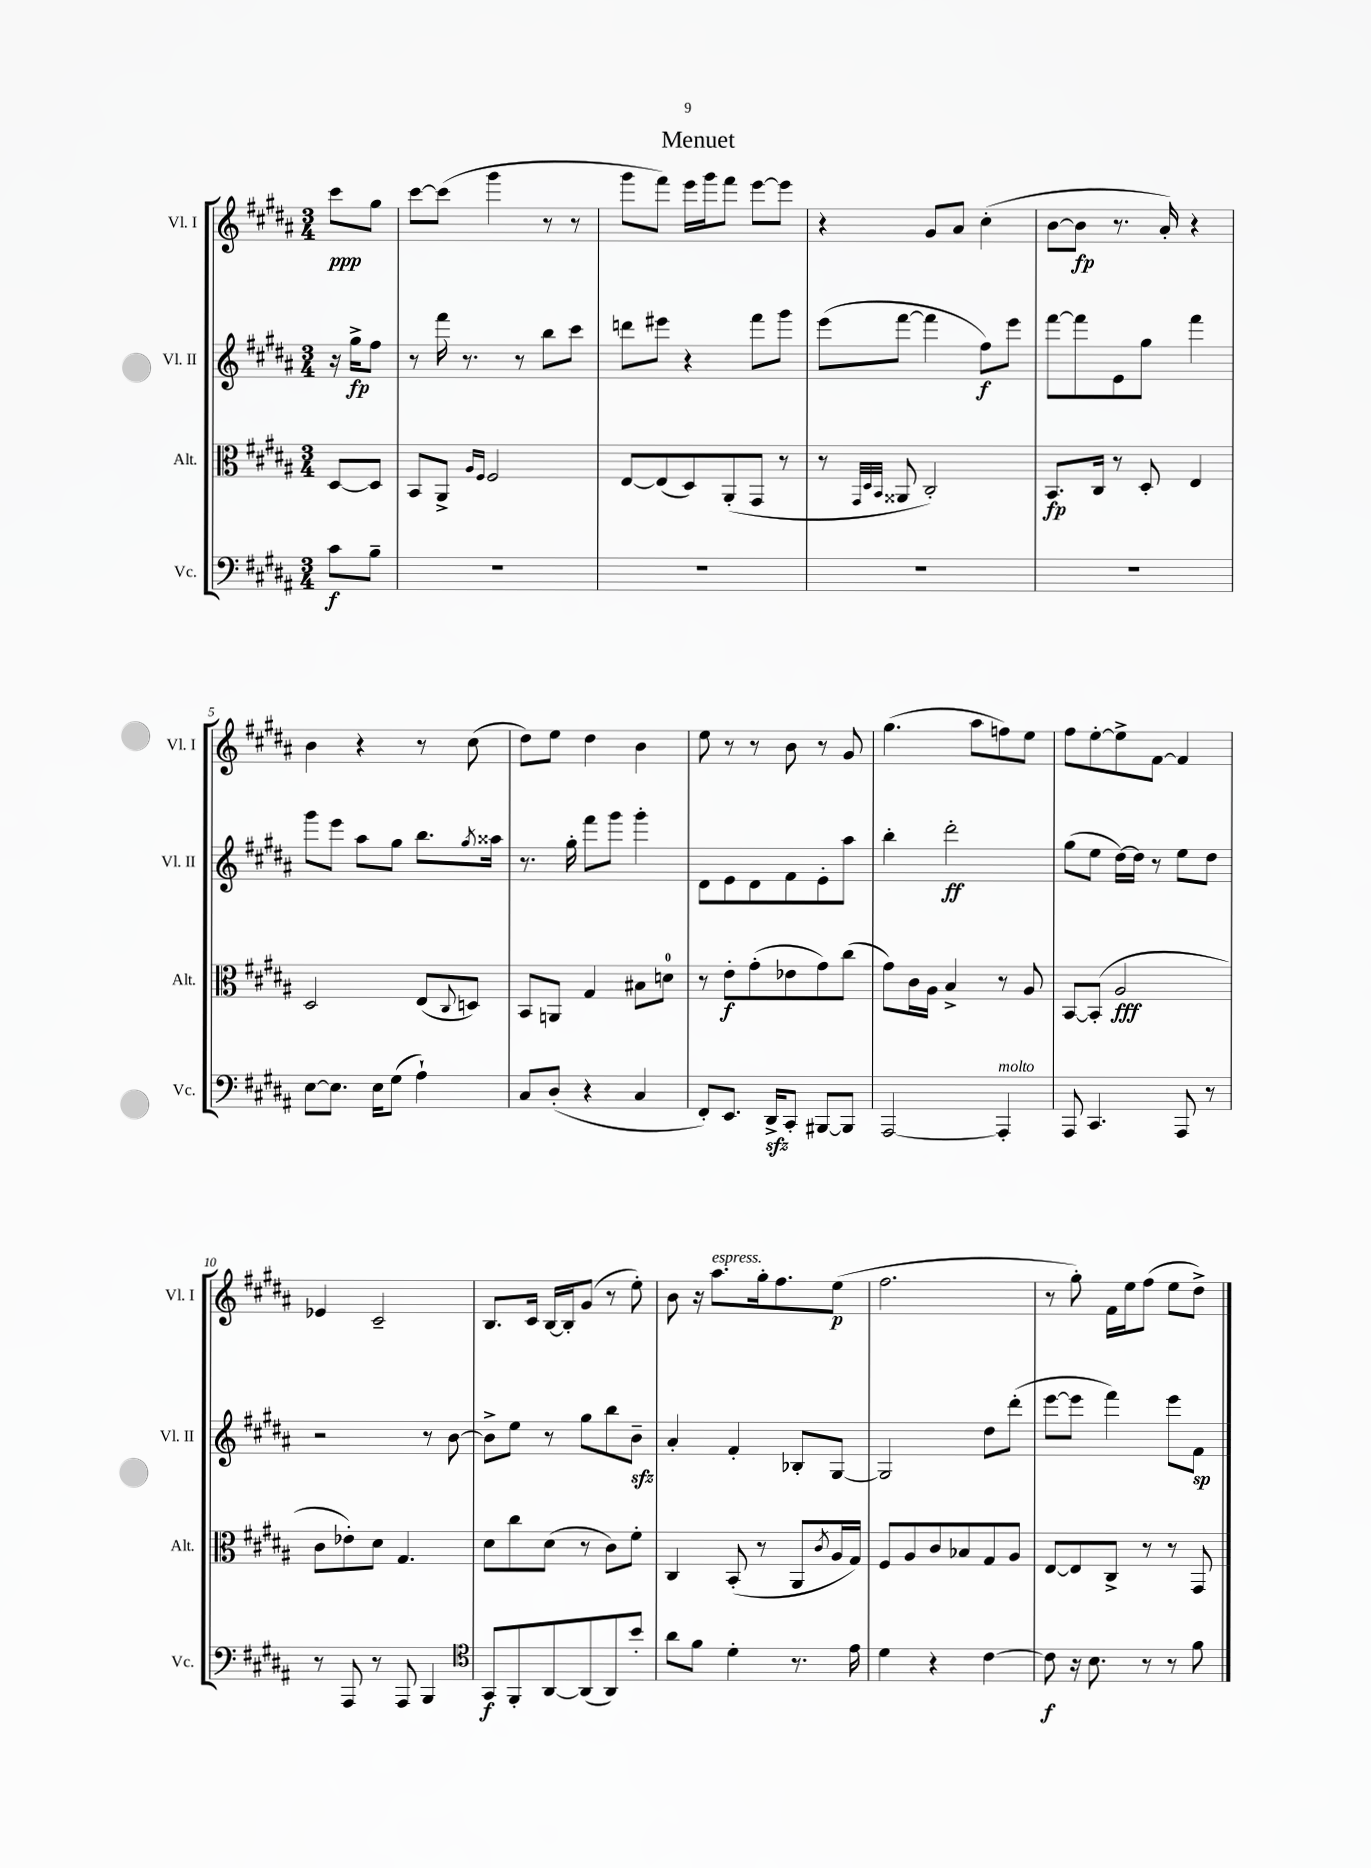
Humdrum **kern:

**kern	**dynam	**kern	**dynam	**kern	**dynam	**kern	**dynam
*part4	*part4	*part3	*part3	*part2	*part2	*part1	*part1
*staff4	*staff4	*staff3	*staff3	*staff2	*staff2	*staff1	*staff1
*I"Vc.	*	*I"Alt.	*	*I"Vl. II	*	*I"Vl. I	*
*I'Vc.	*	*I'Alt.	*	*I'Vl. II	*	*I'Vl. I	*
*clefF4	*	*clefC3	*	*clefG2	*	*clefG2	*
*k[f#c#g#d#a#]	*	*k[f#c#g#d#a#]	*	*k[f#c#g#d#a#]	*	*k[f#c#g#d#a#]	*
*M3/4	*	*M3/4	*	*M3/4	*	*M3/4	*
=	=	=	=	=	=	=	=
8c#\L	f	[8D#/L	.	16r	.	8ccc#\L	ppp
.	.	.	.	16gg#^\KL	fp	.	.
8B~\J	.	8D#/J]	.	8ff#\J	.	8gg#\J	.
=1	=1	=1	=1	=1	=1	=1	=1
2.r	.	8BB/L	.	8r	.	[8ccc#\L	.
.	.	8AA#^/J	.	16fff#\	.	(8ccc#\J]	.
.	.	.	.	8.r	.	.	.
.	.	16qqA#/LL	.	.	.	.	.
.	.	16qqF#/JJ	.	.	.	.	.
.	.	2F#/	.	.	.	4ggg#\	.
.	.	.	.	8r	.	.	.
.	.	.	.	8bb\L	.	8r	.
.	.	.	.	8ccc#\J	.	8r	.
=2	=2	=2	=2	=2	=2	=2	=2
2.r	.	[8E/L	.	8dddn\L	.	8ggg#\L	.
.	.	(8E/]	.	8eee#X\J	.	8fff#\J)	.
.	.	8D#/)	.	4r	.	16eee\LL	.
.	.	.	.	.	.	16ggg#\J	.
.	.	(8AA#'/	.	.	.	8fff#\J	.
.	.	8GG#/J	.	8fff#\L	.	[8eee\L	.
.	.	8r	.	8ggg#\J	.	8eee\J]	.
=3	=3	=3	=3	=3	=3	=3	=3
2.r	.	8r	.	(8eee\L	.	4r	.
.	.	32qqGG#/LLL	.	.	.	.	.
.	.	32qqD#/	.	.	.	.	.
.	.	32qqBB/JJJ	.	.	.	.	.
.	.	8AA##X/	.	[8fff#\J	.	.	.
.	.	2C#'/)	.	4fff#\]	.	8g#/L	.
.	.	.	.	.	.	8a#/J	.
.	.	.	.	8ff#\L)	f	(4cc#'\	.
.	.	.	.	8eee\J	.	.	.
=4	=4	=4	=4	=4	=4	=4	=4
2.r	.	8.BB/L	fp	[8fff#\L	.	[8b\L	.
.	.	.	.	8fff#\]	.	8b\J]	fp
.	.	16C#/Jk	.	.	.	.	.
.	.	8r	.	8e\	.	8.r	.
.	.	8D#'/	.	8gg#\J	.	.	.
.	.	.	.	.	.	16a#'/)	.
.	.	4E/	.	4fff#\	.	4r	.
!!LO:LB:g=z
=5	=5	=5	=5	=5	=5	=5	=5
[8E\L	.	2D#/	.	8ggg#\L	.	4b\	.
8.E\J]	.	.	.	8eee\J	.	.	.
.	.	.	.	8aa#\L	.	4r	.
16E\KL	.	.	.	.	.	.	.
(8G#\J	.	.	.	8gg#\J	.	.	.
4A#`\)	.	(8E/L	.	8.bb\L	.	8r	.
.	.	8qqC#/	.	.	.	.	.
.	.	8Dn/J)	.	.	.	(8cc#\	.
.	.	.	.	8qgg#/	.	.	.
.	.	.	.	16aa##X\Jk	.	.	.
=6	=6	=6	=6	=6	=6	=6	=6
8C#/L	.	8BB/L	.	8.r	.	8dd#\L)	.
(8D#'/J	.	8AAn/J	.	.	.	8ee\J	.
.	.	.	.	16gg#'\	.	.	.
4r	.	4G#/	.	8fff#\L	.	4dd#\	.
.	.	.	.	8ggg#\J	.	.	.
4C#/	.	8B#X\L	.	4ggg#'\	.	4b\	.
.	.	8dn\J	.	.	.	.	.
=7	=7	=7	=7	=7	=7	=7	=7
8FF#'/L)	.	8r	.	8d#\L	.	8ee\	.
8.EE/J	.	8e'\L	f	8e\	.	8r	.
.	.	(8g#'\	.	8d#\	.	8r	.
16DD#zz^/KL	.	.	.	.	.	.	.
8CC#'/J	.	8e-X\	.	8f#\	.	8b\	.
[8BBB#X/L	.	8g#\)	.	8e'\	.	8r	.
8BBB#/J]	.	(8cc#\J	.	8aa#\J	.	8g#/	.
=8	=8	=8	=8	=8	=8	=8	=8
[2AAA#/	.	8g#\L)	.	4bb'\	.	(4.gg#\	.
.	.	16c#\L	.	.	.	.	.
.	.	16A#\JJ	.	.	.	.	.
.	.	4B^/	.	2ddd#'\	ff	.	.
.	.	.	.	.	.	8aa#\L	.
!LO:TX:a:i:t=molto	!	!	!	!	!	!	!
4AAA#'/]	.	8r	.	.	.	8ffn\)	.
.	.	8A#/	.	.	.	8ee\J	.
=9	=9	=9	=9	=9	=9	=9	=9
8AAA#/	.	[8BB/L	.	(8gg#\L	.	8ff#\L	.
4.CC#/	.	(8BB'/J]	.	8ee\J	.	[8ee'\	.
.	.	2A#/	fff	[16dd#\LL)	.	8ee^\]	.
.	.	.	.	16dd#\JJ]	.	.	.
.	.	.	.	8r	.	[8f#\J	.
8AAA#/	.	.	.	8ee\L	.	4f#/]	.
8r	.	.	.	8dd#\J	.	.	.
!!LO:LB:g=z
=10	=10	=10	=10	=10	=10	=10	=10
8r	.	8c#\L	.	2r	.	4e-X/	.
8AAA#/	.	8e-X'\)	.	.	.	.	.
8r	.	8d#\J	.	.	.	2c#~/	.
8AAA#/	.	4.G#/	.	.	.	.	.
4BBB/	.	.	.	8r	.	.	.
.	.	.	.	[8b\	.	.	.
=11	=11	=11	=11	=11	=11	=11	=11
*clefC4	*	*	*	*	*	*	*
8GG#/L	f	8d#\L	.	8b^\L]	.	8.B/L	.
8FF#'/	.	8cc#\	.	8ee\J	.	.	.
.	.	.	.	.	.	16c#/Jk	.
[8AA#/	.	(8d#\J	.	8r	.	[16B/LL	.
.	.	.	.	.	.	16B'/J]	.
(8AA#/]	.	8r	.	8gg#\L	.	(8g#/J	.
8AA#/)	.	8c#\L)	.	8bb\	.	8r	.
8b'/J	.	8f#'\J	.	8bzz~\J	.	8ee'\)	.
=12	=12	=12	=12	=12	=12	=12	=12
8a#\L	.	4C#/	.	4a#'/	.	8b\	.
8f#\J	.	.	.	.	.	16r	.
!	!	!	!	!	!	!LO:TX:a:i:t=espress.	!
.	.	.	.	.	.	8.aa#\L	.
4d#'\	.	(8BB'/	.	4f#'/	.	.	.
.	.	8r	.	.	.	16gg#'\k	.
.	.	.	.	.	.	8.ff#\	.
8.r	.	8AA#/L	.	8B-X'/L	.	.	.
.	.	8qc#/	.	.	.	.	.
.	.	16A#/L	.	[8G#/J	.	(8ee\J	p
16e\	.	16G#/JJ)	.	.	.	.	.
=13	=13	=13	=13	=13	=13	=13	=13
4d#\	.	8F#/L	.	2G#/]	.	2.ff#\	.
.	.	8A#/	.	.	.	.	.
4r	.	8c#/	.	.	.	.	.
.	.	8B-X/	.	.	.	.	.
[4c#\	.	8G#/	.	8dd#\L	.	.	.
.	.	8A#/J	.	(8ddd#'\J	.	.	.
=14	=14	=14	=14	=14	=14	=14	=14
8c#\]	f	[8E/L	.	[8eee\L	.	8r	.
16r	.	8E/]	.	8eee\J]	.	8gg#'\)	.
8.B\	.	.	.	.	.	.	.
.	.	8C#^/J	.	4fff#\)	.	16f#\LL	.
.	.	.	.	.	.	16ee\J	.
8r	.	8r	.	.	.	(8ff#\J	.
8r	.	8r	.	8eee\L	.	8ee\L	.
8f#\	.	8GG#/	.	8f#\J	sp	8dd#^\J)	.
==	==	==	==	==	==	==	==
*-	*-	*-	*-	*-	*-	*-	*-
